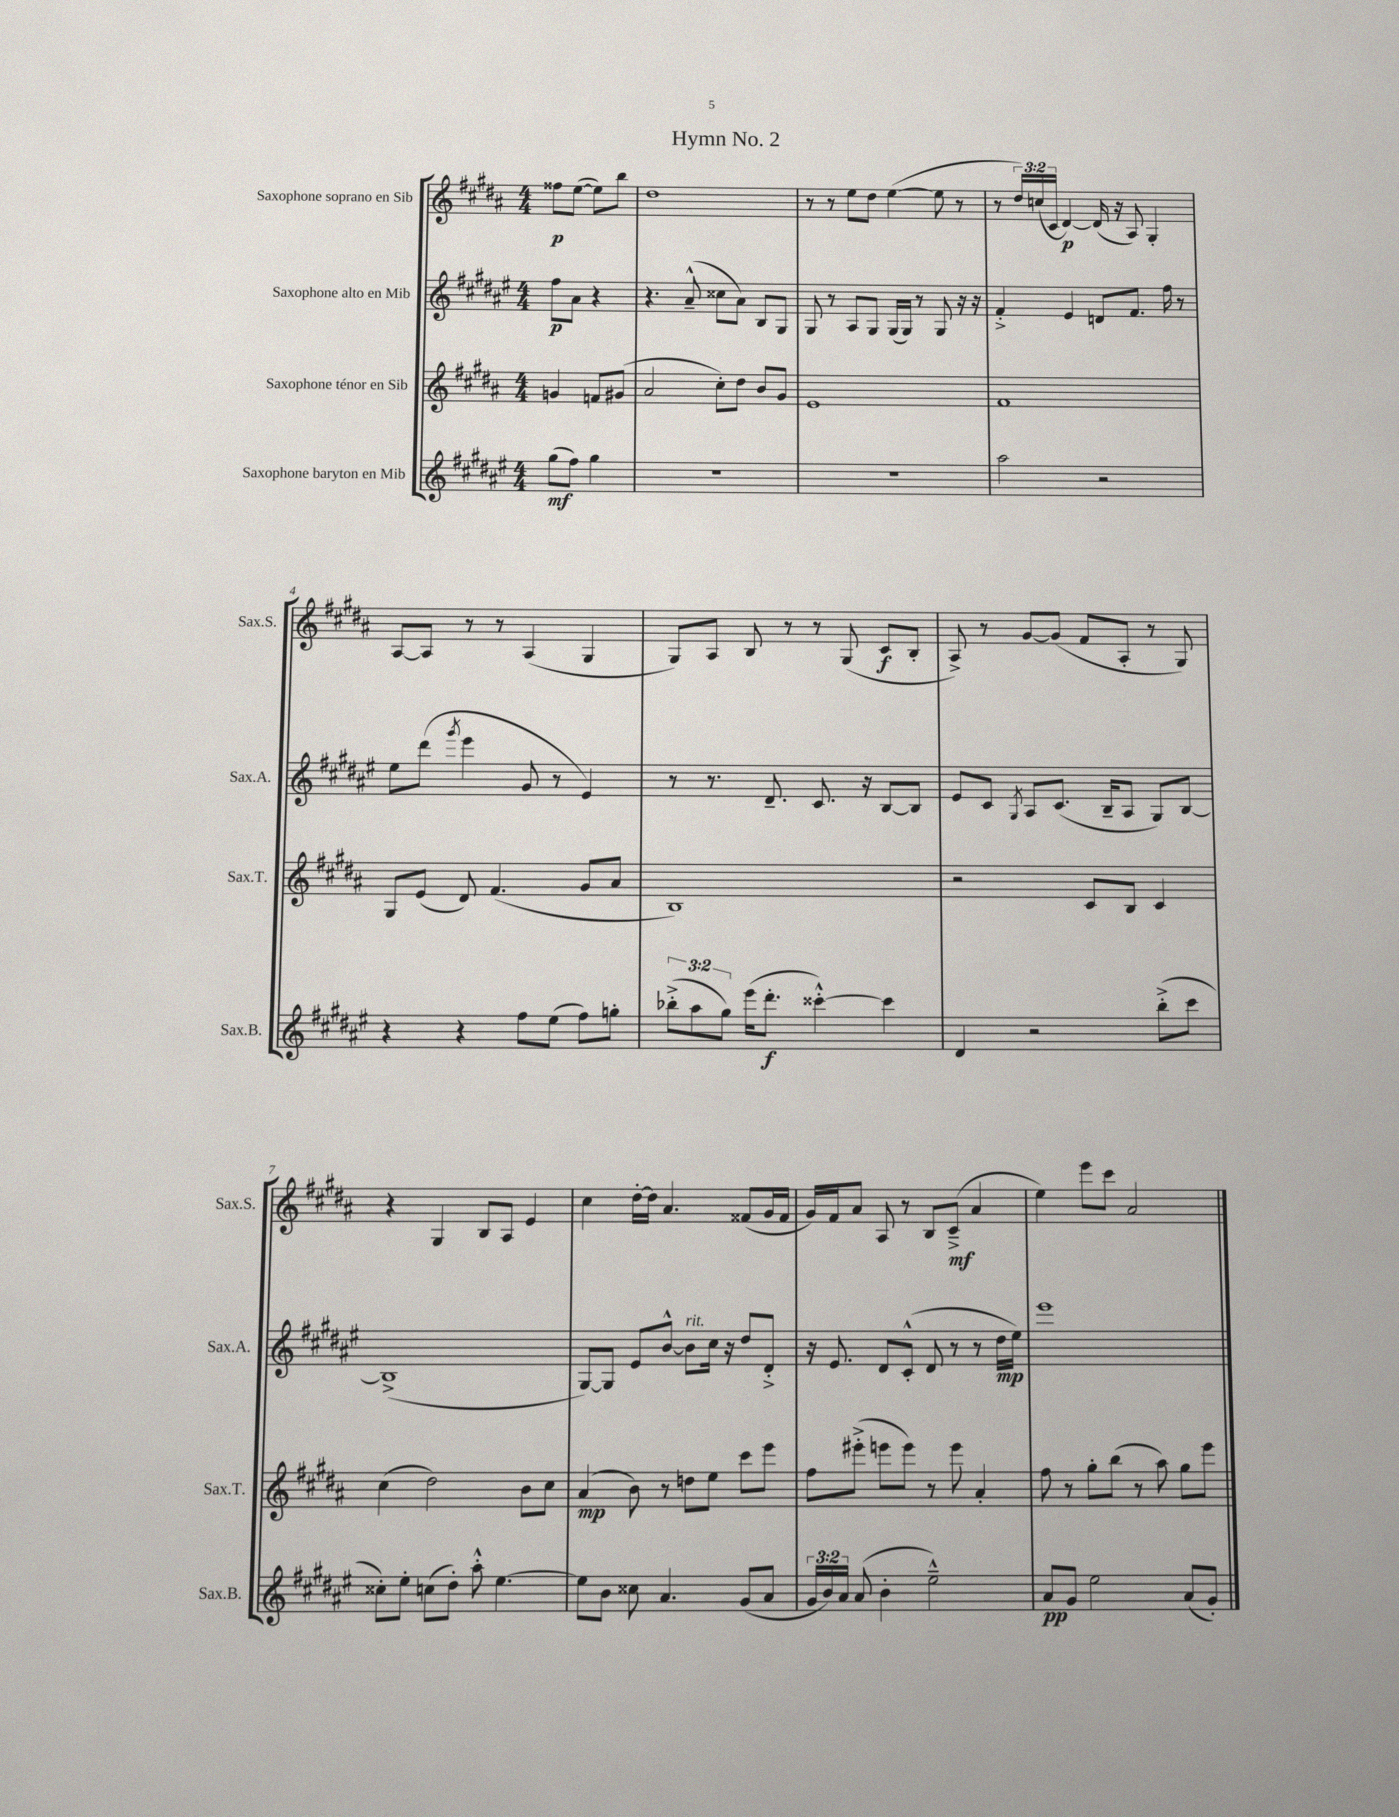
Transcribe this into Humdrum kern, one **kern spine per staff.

**kern	**kern	**kern	**kern
*staff4	*staff3	*staff2	*staff1
*clefG2	*clefG2	*clefG2	*clefG2
*k[f#c#g#d#a#e#]	*k[f#c#g#d#a#]	*k[f#c#g#d#a#e#]	*k[f#c#g#d#a#]
*M4/4	*M4/4	*M4/4	*M4/4
(8gg#	4g	8ff#	8ff##
8ff#)	.	8a#	([8ee
4gg#	8f	4r	8ee])
.	(8g#	.	8bb
=	=	=	=
1r	2a#	4.r	1dd#
.	.	(8a#~^^	.
.	8cc#')	8cc##	.
.	8dd#	8a#)	.
.	8b	8B	.
.	8g#	8G#	.
=	=	=	=
1r	1e	8G#	8r
.	.	8r	8r
.	.	8A#	8ee
.	.	8G#	8dd#
.	.	(16G#	([4ee
.	.	16G#)	.
.	.	8r	.
.	.	8G#	8ee]
.	.	16r	8r
.	.	16r	.
=	=	=	=
2aa#	1f#	4f#'^	8r
.	.	.	24dd#)
.	.	.	(24cc
.	.	.	24c#
.	.	4e#	[4d#)
2r	.	8d	(16d#]
.	.	.	16r
.	.	8.f#	8A#)
.	.	.	4G#'
.	.	16ff#	.
.	.	8r	.
=	=	=	=
4r	8G#	8ee#	[8A#
.	(8e	(8ddd#	8A#]
.	.	8qggg#	.
4r	8d#)	4eee#	8r
.	(4.f#	.	8r
8ff#	.	8g#	(4A#
(8ee#	.	8r	.
8ff#)	8g#	4e#)	4G#
8gg'	8a#	.	.
=	=	=	=
(12bb-'^	1B)	8r	8G#)
12aa#	.	.	.
.	.	8.r	8A#
12gg#)	.	.	.
(16eee#	.	.	8B
8.ddd#'	.	8.d#~	.
.	.	.	8r
[4ccc##'^^)	.	8.c#	8r
.	.	.	(8G#
.	.	16r	.
4ccc##]	.	[8B	8c#
.	.	8B]	8B'
=	=	=	=
4d#	2r	8e#	8A#^)
.	.	8c#	8r
.	.	8qG#	.
2r	.	8A#	[8g#
.	.	(8.c#	(8g#]
.	8c#	.	8f#
.	.	16B~	.
.	8B	8A#	8A#'
(8bb'^	4c#	8G#)	8r
8ccc#	.	[8B	8G#)
=	=	=	=
8cc##')	(4cc#	(1B^]	4r
8ee#'	.	.	.
(8cc	2dd#)	.	4G#
8dd#')	.	.	.
8aa#'^^	.	.	8B
[4.ee#	.	.	8A#
.	8b	.	4e
.	8cc#	.	.
=	=	=	=
8ee#]	(4a#	[8G#)	4cc#
8b	.	8G#]	.
8cc##	8b)	8e#	[16dd#'
.	.	.	16dd#]
4.a#	8r	[8b^^	4.a#
.	8dd	8b]	.
.	8ee	16cc#	.
.	.	16r	.
(8g#	8ccc#	8dd#	(8f##
8a#	8eee	8d#'^	16g#
.	.	.	16f##
=	=	=	=
24g#	8ff#	16r	16g#)
24b)	.	.	.
.	.	8.e#	16f#
24a#	.	.	.
(8a#	(8eee#'^	.	8a#
4b'	8eee	8d#	8A#
.	8eee)	(8c#'^^	8r
2ee#~^^)	8r	8d#	8B
.	8eee	8r	(8c#~^
.	4a#'	8r	4a#
.	.	16dd#	.
.	.	16ee#)	.
=	=	=	=
8a#	8ff#	1eee#	4ee)
8g#	8r	.	.
2ee#	8gg#'	.	8eee
.	(8bb	.	8ccc#
.	8r	.	2a#
.	8aa#)	.	.
(8a#	8gg#	.	.
8g#')	8eee	.	.
==	==	==	==
*-	*-	*-	*-
